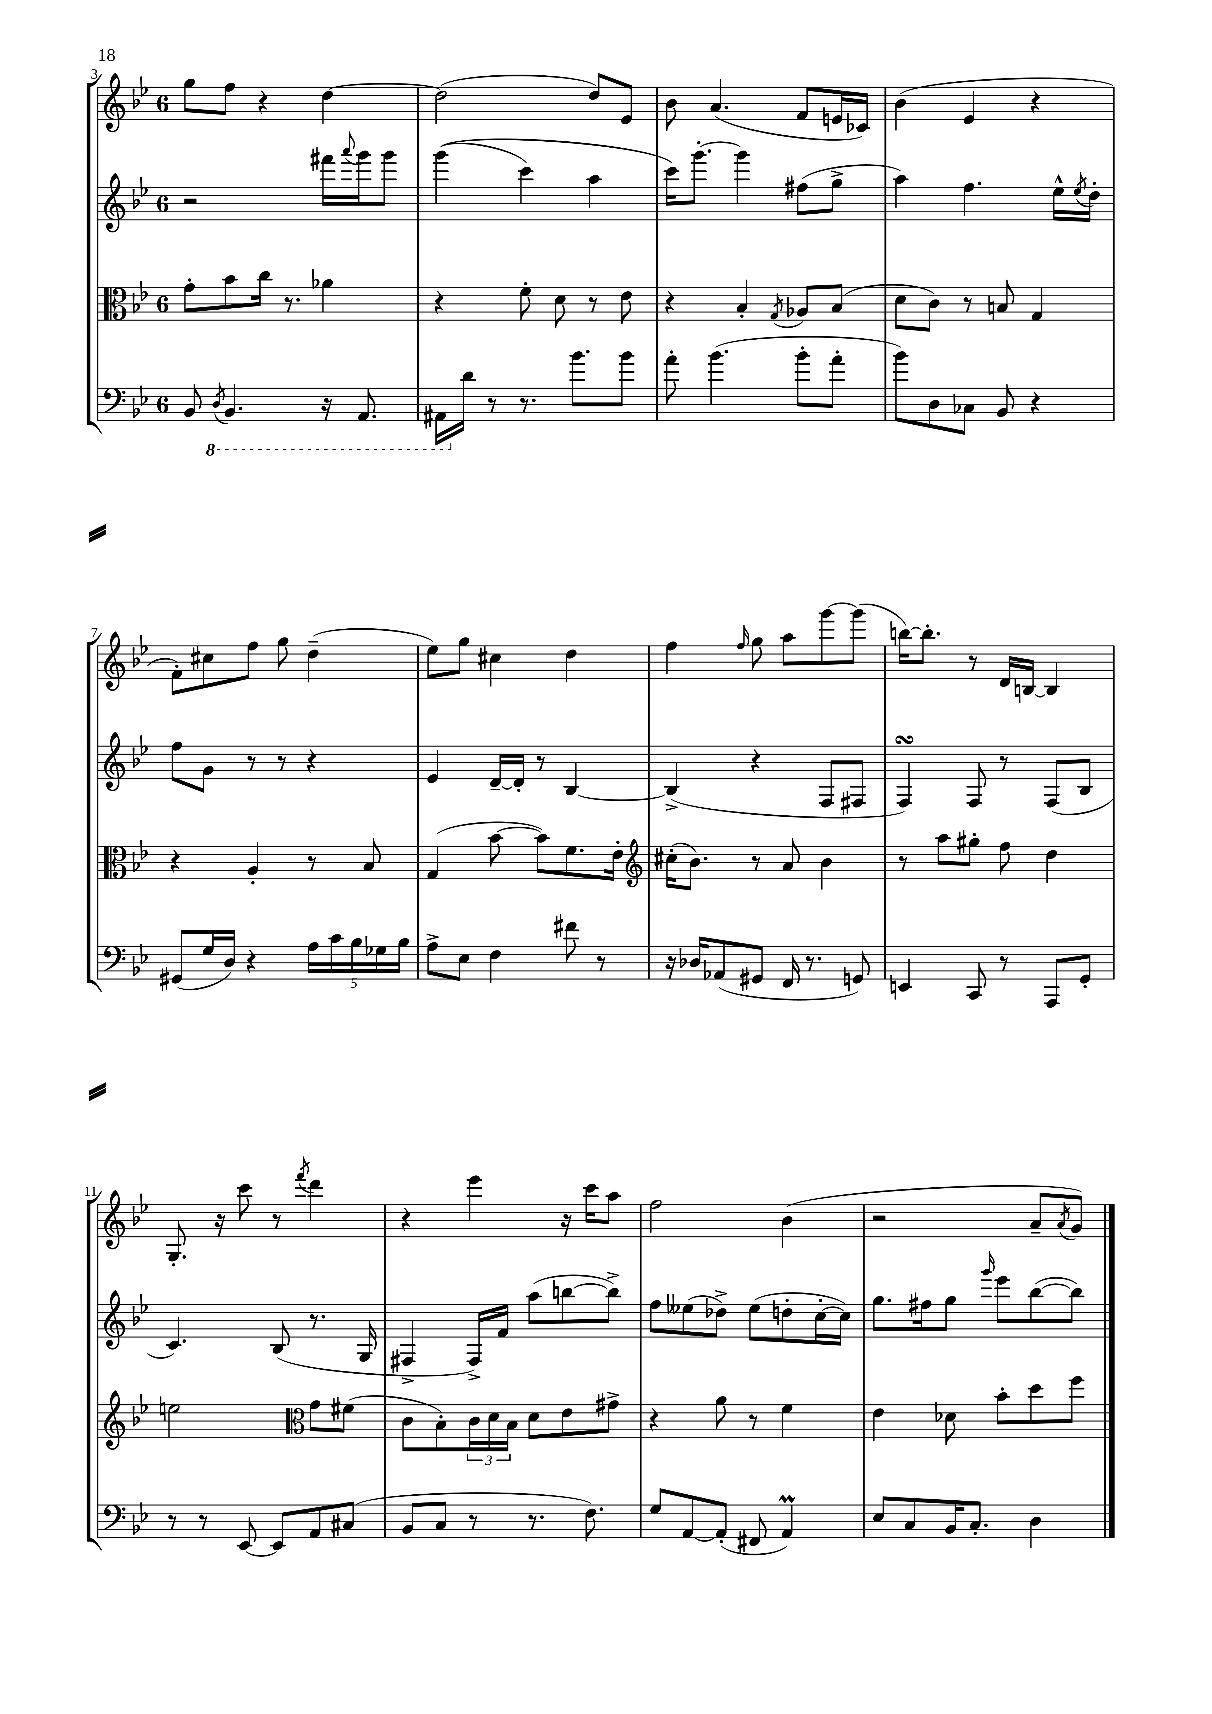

**kern	**kern	**kern	**kern
*staff4	*staff3	*staff2	*staff1
*clefF4	*clefC3	*clefG2	*clefG2
*k[b-e-]	*k[b-e-]	*k[b-e-]	*k[b-e-]
*M6/8	*M6/8	*M6/8	*M6/8
8BB-	8g'	2r	8gg
8qDD	.	.	.
4.BBB-	8b-	.	8ff
.	16cc	.	4r
.	8.r	.	.
16r	4a-	16fff#	[4dd
.	.	8qqaaa	.
8.AAA	.	16ggg	.
.	.	8ggg	.
=	=	=	=
16AAA#	4r	&((4ggg	(2dd]
16d	.	.	.
8r	.	.	.
8.r	8f'	4ccc)	.
.	8d	.	.
8.b-	.	.	.
.	8r	4aa	8dd)
8b-	8e-	.	8e-
=	=	=	=
8a'	4r	16ccc&)	8b-
.	.	[8.ggg'	.
(4.b-	.	.	(4.a
.	4B-'	4ggg]	.
.	8qG	.	.
8b-'	8A-	(8ff#	8f
8a'	(8B-	8gg^	16e
.	.	.	16c-)
=	=	=	=
8b-)	8d	4aa)	(4b-
8D	8c)	.	.
8C-	8r	4.ff	4e-
8BB-	8B	.	.
4r	4G	.	4r
.	.	16ee-^^	.
.	.	8qee-	.
.	.	16dd'	.
=	=	=	=
(8GG#	4r	8ff	8f')
16G	.	8g	8cc#
16D)	.	.	.
4r	4A'	8r	8ff
.	.	8r	8gg
20A	8r	4r	(4dd~
20c	.	.	.
20B-	.	.	.
.	8B-	.	.
20G-	.	.	.
20B-	.	.	.
=	=	=	=
8A^	(4G	4e-	8ee-)
8E-	.	.	8gg
4F	[8b-	[16d~	4cc#
.	.	16d']	.
.	8b-])	8r	.
8f#	8.f	[4B-	4dd
8r	.	.	.
.	16e-'	.	.
=	=	=	=
*	*clefG2	*	*
16r	(16cc#'	(4B-^]	4ff
16D-	8.b-)	.	.
(8AA-	.	.	.
.	.	.	16qqff
8GG#	8r	4r	8gg
16FF	8a	.	8aa
8.r	.	.	.
.	4b-	8F	[8ggg
8GG)	.	8F#	(8ggg]
=	=	=	=
4EE	8r	4F)	[16bb)
.	.	.	8.bb']
.	8aa	.	.
8CC	8gg#'	8F	8r
8r	8ff	8r	16d
.	.	.	[16B
8AAA	4dd	(8F	4B]
8GG'	.	8B-	.
=	=	=	=
8r	2ee	4.c)	8.G'
8r	.	.	.
.	.	.	16r
[8EE-	.	.	8ccc
8EE-]	.	(8B-	8r
*	*clefC3	*	*
.	.	.	8qfff
8AA	8g	8.r	4ddd
(8C#	(8f#	.	.
.	.	16G	.
=	=	=	=
8BB-	8c	4F#^	4r
8C	8B-')	.	.
8r	24c	16F#^)	4eee-
.	24d	.	.
.	.	16f	.
.	24B-	.	.
8.r	8d	(8aa	.
.	8e-	[8bb	16r
8.F)	.	.	16ccc
.	8g#^	8bb^])	8aa
=	=	=	=
8G	4r	8ff	2ff
[8AA	.	(8ee--	.
(8AA']	8a	8dd-^)	.
8FF#	8r	(8ee--	.
4AA)	4f	8dd'	(4b-
.	.	[16cc'	.
.	.	16cc])	.
=	=	=	=
8E-	4e-	8.gg	2r
8C	.	.	.
.	.	16ff#	.
16BB-	8d-	8gg	.
8.C'	.	.	.
.	.	16qqggg	.
.	8b-'	8eee-	.
4D	8dd	([8bb-	8a~
.	.	.	8qa
.	8ff	8bb-])	8g)
==	==	==	==
*-	*-	*-	*-
